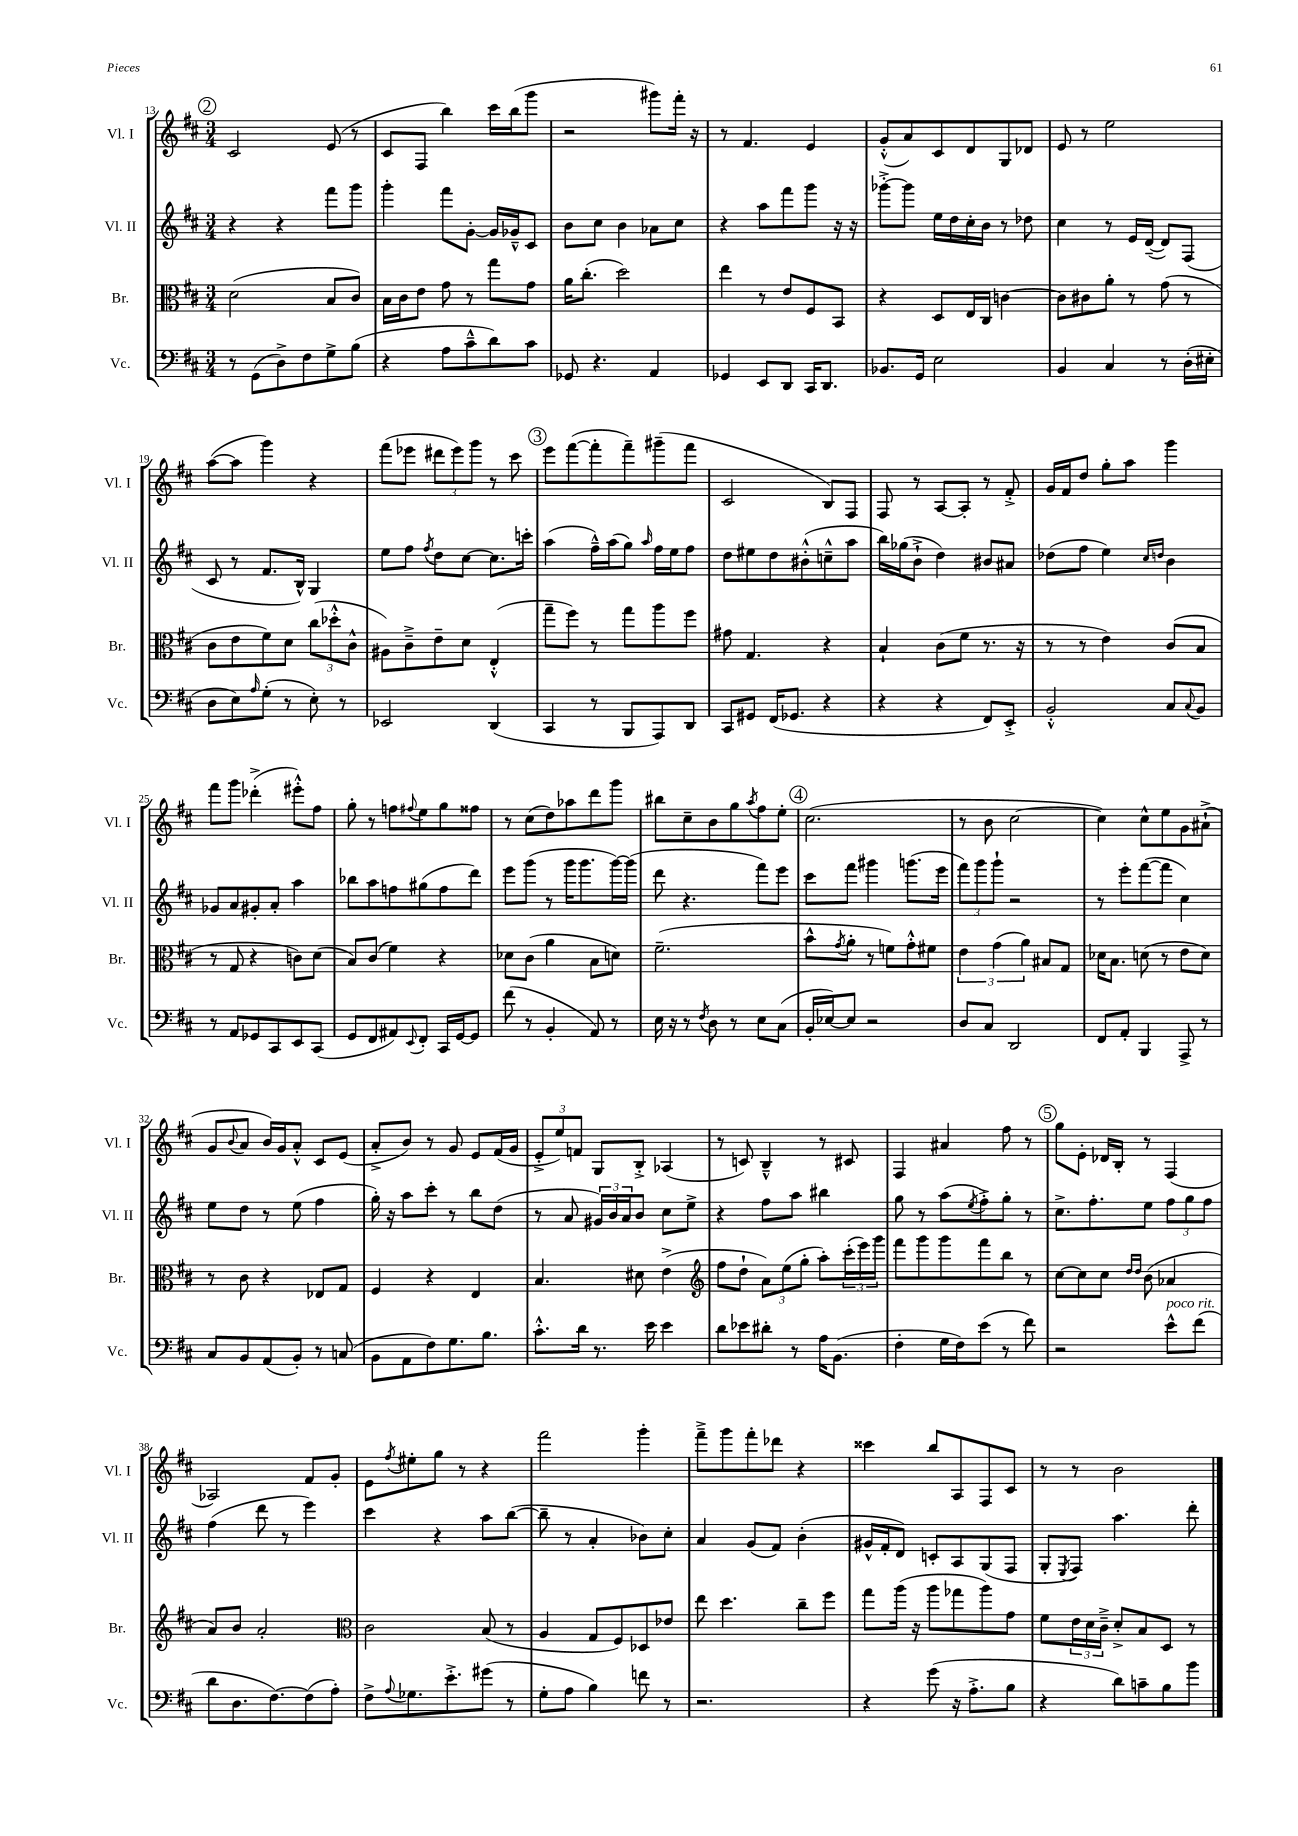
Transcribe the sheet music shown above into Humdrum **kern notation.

**kern	**kern	**kern	**kern
*staff4	*staff3	*staff2	*staff1
*clefF4	*clefC3	*clefG2	*clefG2
*k[f#c#]	*k[f#c#]	*k[f#c#]	*k[f#c#]
*M3/4	*M3/4	*M3/4	*M3/4
8r	(2d\	4r	2c#/
(8GG\L	.	.	.
8D^\)	.	4r	.
8F#\	.	.	.
8G^\	8B/L	8fff#\L	(8e/
(8B\J	8c#/J)	8ggg\J	8r
=	=	=	=
4r	16B\LL	4ggg'\	8c#/L
.	16c#\J	.	.
.	8e\J	.	8F#/J
8A\L	8g\	8fff#\L	4bb\)
8c#~^^\	8r	[8g'\J	.
8d\)	8gg\L	16g/]LL	16ccc#\LL
.	.	16g-~^^/J	(16bb\J
8c#\J	8g\J	8c#/J	8ggg\J
=	=	=	=
8GG-/	16a\LK	8b\L	2r
.	(8.cc#'\J	.	.
4.r	.	8cc#\J	.
.	2dd\)	4b\	.
4AA/	.	8a-\L	8ggg#\L)
.	.	8cc#\J	16fff#'\Jk
.	.	.	16r
=	=	=	=
4GG-/	4ee\	4r	8r
.	.	.	4.f#/
8EE/L	8r	8aa\L	.
8DD/J	8e/L	8fff#\	.
16CC#/LK	8F#/	8ggg\J	4e/
8.DD/J	.	.	.
.	8BB/J	16r	.
.	.	16r	.
=	=	=	=
8.BB-/L	4r	[8ggg-'^\L	(8g'^^/L
.	.	8ggg-\]J	8a/)
16GG/Jk	.	.	.
2E\	8D/L	16ee\LL	8c#/
.	.	16dd\	.
.	16E/L	16cc#'\	8d/
.	16C#/JJ	16b\JJ	.
.	[4c\	8r	8G/
.	.	8dd-\	8d-/J
=	=	=	=
4BB/	8c\]L	4cc#\	8e/
.	8c#\	.	8r
4C#/	8a'\J	8r	2ee\
.	8r	16e/LL	.
.	.	([16d~/JJ	.
8r	(8g\	8d/]L)	.
(16D'\LL	8r	(8F#/J	.
16E#'\JJ	.	.	.
=	=	=	=
8D\L	8c#\L	8c#/	([8aa\L
8E\)	8e\	8r	8aa\]J
16qqA/	.	.	.
(8G'\J	8f#\)	8.f#/L	4ggg\)
8r	8d\J	.	.
.	.	16B^^/Jk)	.
8E'\)	(12cc#\L	4G/	4r
.	12dd-'^^\	.	.
8r	.	.	.
.	12c#^^\J	.	.
=	=	=	=
2EE-/	8A#\L)	8ee\L	(8fff#\L
.	8c#~^\	8ff#\J	8eee-\J
.	.	8qff#/	.
.	8e~\	8dd\L	12ddd#\L
.	.	.	12eee-\)
.	8d\J	[8cc#\J	.
.	.	.	12ggg\J
(4DD/	(4E'^^/	8.cc#\]L	8r
.	.	.	8ccc#\
.	.	16ccc'\Jk	.
=	=	=	=
4CC#/	8gg~\L	(4aa\	8eee\L
.	8ff#\J)	.	([8fff#\
8r	8r	16ff#~^^\LL)	8fff#'\]
.	.	(16aa\J	.
8BBB/L	8gg\L	8gg\J)	8fff#~\)
.	.	16qqaa/	.
8AAA/)	8aa\	16ff#\LL	(8ggg#~\
.	.	16ee\J	.
8DD/J	8ff#\J	8ff#\J	8fff#\J
=	=	=	=
8CC#/L	8g#\	8dd\L	2c#/
8GG#/J	4.G/	8ee#\	.
(16FF#/LK	.	8dd\	.
8.GG-/J	.	.	.
.	.	(8b#'^^\	.
4r	4r	8cc~^^\	8B/L)
.	.	8aa\J	8F#/J
=	=	=	=
4r	4B`/	16bb\LL)	8F#/
.	.	(16gg-\J	.
.	.	8b`^\J	8r
4r	(8c#\L	4dd\)	[8A/L
.	8f#\J	.	8A'/]J
8FF#/L)	8.r	8b#/L	8r
8EE'^/J	.	8a#/J	8f#'^/
.	16r	.	.
=	=	=	=
2BB'^^/	8r	(8dd-\L	16g/LL
.	.	.	16f#/J
.	8r	8ff#\J	8dd/J
.	4e\)	4ee\)	8gg'\L
.	.	.	8aa\J
.	.	16qqcc#/LL	.
.	.	16qqdd/JJ	.
8C#/L	(8c#/L	4b\	4ggg\
8qqC#/	.	.	.
8BB/J	8B/J	.	.
=	=	=	=
8r	8r	8g-/L	8fff#\L
8AA/L	8G/	8a/	8ggg\J
8GG-/	4r	8g#'/	(4ddd-'^\
8CC#/	.	8a'/J	.
8EE/	8c\L)	4aa\	8eee#'^^\L)
(8CC#/J	(8d\J	.	8ff#\J
=	=	=	=
8GG/L	8B/L)	8bb-\L	8gg'\
8FF#/	(8c#/J	8aa\	8r
8AA#/)	4f#\)	8ff\	8ff\L
8qqEE/	.	.	8qqff#/
8FF#'/J	.	(8gg#\	8ee\
16CC#/LL	4r	8ff\	8gg\
[16GG/J	.	.	.
8GG/]J	.	8ddd\J)	8ff##\J
=	=	=	=
(8f#\	8d-\L	8eee\L	8r
8r	(8c#\J	(8ggg\J	(8cc#\L
4BB'/	4a\	8r	8dd\)
.	.	16ggg\LK	8aa-\
.	.	8.ggg\	.
8AA/)	8B\L	.	8ddd\
8r	8d\J)	[16ggg\L)	8ggg\J
.	.	(16ggg\]JJ	.
=	=	=	=
16E\	(2.f#~\	8ddd\	8bb#\L
16r	.	.	.
8r	.	4.r	8cc#~\
8qF#/	.	.	.
8D\	.	.	8b\
8r	.	.	8gg\
.	.	.	8qaa/
8E\L	.	8fff#\L)	8ff#\
(8C#\J	.	8eee\J	8ee'\J
=	=	=	=
16BB'/LL	8b^^\L	8ccc#\L	(2.cc#\
[16E-/J)	.	.	.
.	8qg/	.	.
8E-/]J	8a'\J	8fff#\J	.
2r	8r	4ggg#\	.
.	8f\L)	.	.
.	8g'^^\	(8.ggg\L	.
.	8f#\J	.	.
.	.	16eee\Jk	.
=	=	=	=
8D/L	6e\	12fff#\L)	8r
.	.	12ggg\	.
8C#/J	.	.	8b\
.	(6g\	12ggg`\J	.
2DD/	.	2r	[2cc#\
.	6a\)	.	.
.	8B#/L	.	.
.	8G/J	.	.
=	=	=	=
8FF#/L	16d-\LK	8r	4cc#\])
.	8.B\J	.	.
8AA'/J	.	8eee'\L	.
4BBB/	(8d\	([8fff#\	8cc#^^\L
.	8r	8fff#\]J	8ee\
8AAA^/	8e\L	4cc#\)	8g\
8r	8d\J)	.	(8a#`^\J
=	=	=	=
8C#/L	8r	8ee\L	8g/L
.	.	.	8qqb/
8BB/	8c#\	8dd\J	8a/J
(8AA/	4r	8r	16b/LL)
.	.	.	16g/J
8BB'/J)	.	(8ee\	8a'^^/J
8r	8E-/L	4ff#\	8c#/L
(8C/	8G/J	.	(8e/J
=	=	=	=
8BB\L	4F#/	16gg'\)	8a'^/L
.	.	16r	.
8AA\	.	8aa\L	8b/J)
8F#\)	4r	8ccc#'\J	8r
8.G\	.	8r	8g/
.	4E/	8bb\L	8e/L
8.B\J	.	.	.
.	.	(8dd\J	(16f#/L
.	.	.	16g/JJ
=	=	=	=
8.c#'^^\L	4.B/	8r	12e'^/L
.	.	.	12ee/)
.	.	8a/	.
.	.	.	12f/J
16d\Jk	.	.	.
8.r	.	24g#/LL)	8G/L
.	.	24b/	.
.	.	24a/J	.
.	8d#\	8b/J	8B'^/J
16e\	.	.	.
4e\	(4e^\	8cc#\L	(4A-/
.	.	8ee^\J	.
=	=	=	=
*	*clefG2	*	*
8d\L	8ff#\L	4r	8r
8e-\	8dd`\J	.	8c/)
8d#'\J	12a\L)	8ff#\L	4B~^^/
.	(12ee\	.	.
8r	.	8aa\J	.
.	12gg'\J	.	.
16A\LK	8aa'\L)	4bb#\	8r
(8.BB\J	.	.	.
.	(24ccc#'\L	.	8c#/
.	24eee\)	.	.
.	24ggg\JJ	.	.
=	=	=	=
4F#'\	8fff#\L	8gg\	4F#/
.	8ggg\	8r	.
16G\LL	8ggg\	(8aa\L	4a#/
16F#\J)	.	.	.
.	.	8qee/	.
(8e\J	8fff#\	8ff#'^\)	.
8r	8bb\J	8gg'\J	8ff#\
8f#\)	8r	8r	8r
=	=	=	=
2r	[8cc#\L	8.cc#^\L	8gg\L
.	8cc#\]	.	8e'\J
.	.	8.ff#'\	.
.	8cc#\J	.	16d-/LL
.	.	.	16B'/JJ
.	16qqdd/LL	.	.
.	16qqdd/JJ	.	.
.	(8b\	8ee\J	8r
8e^^\L	4a-/	12ff#\L	(4F#/
.	.	12gg\	.
(8f#\J	.	.	.
.	.	12ff#\J	.
=	=	=	=
8d\L	8a/L)	(4ff#\	2A-/)
8.D\	8b/J	.	.
.	2a'/	8ddd\	.
[8.F#\)	.	.	.
.	.	8r	.
(8F#\]	.	4eee\)	8f#/L
8A'\J)	.	.	8g'/J
=	=	=	=
*	*clefC3	*	*
8F#^\L	2c#\	4ccc#\	8e\L
8qqA/	.	.	8qff#/
8.G-\	.	.	8ee#'\
.	.	4r	8gg\J
8.e'^\	.	.	.
.	.	.	8r
(8g#\J	(8B/	8aa\L	4r
8r	8r	([8bb\J	.
=	=	=	=
8G'\L	4A/	8bb~\]	2fff#\
8A\J	.	8r	.
4B\)	8G/L	4a'/	.
.	8F#/)	.	.
8f\	8D-/	8b-\L)	4ggg'\
8r	8e-/J	8cc#'\J	.
=	=	=	=
2.r	8ee\	4a/	8fff#~^\L
.	4.dd\	.	8ggg\
.	.	(8g/L	8fff#'\
.	.	8f#/J)	8ddd-\J
.	8cc#~\L	(4b'\	4r
.	8ff#\J	.	.
=	=	=	=
4r	8gg\L	16g#^^/LL	4ccc##\
.	.	16f#'/J	.
.	(16aa\Jk	8d/J)	.
.	16r	.	.
(8g\	8aa\L	8c'/L	8bb/L
16r	8gg-\	8A/	8A/
8.A'^\L	.	.	.
.	8aa\)	(8G/	8F#/
8B\J	8g\J	8F#/J	8c#/J
=	=	=	=
4r	8f#\L	8G'/L	8r
.	.	8qE/	.
.	24e\L	8F#/J)	8r
.	24d\	.	.
.	24c#~^\JJ	.	.
8d\L)	8d'^/L	4.aa\	2b\
8c~\	8B/	.	.
8B\	8D/J	.	.
8b\J	8r	8ddd'\	.
==	==	==	==
*-	*-	*-	*-
